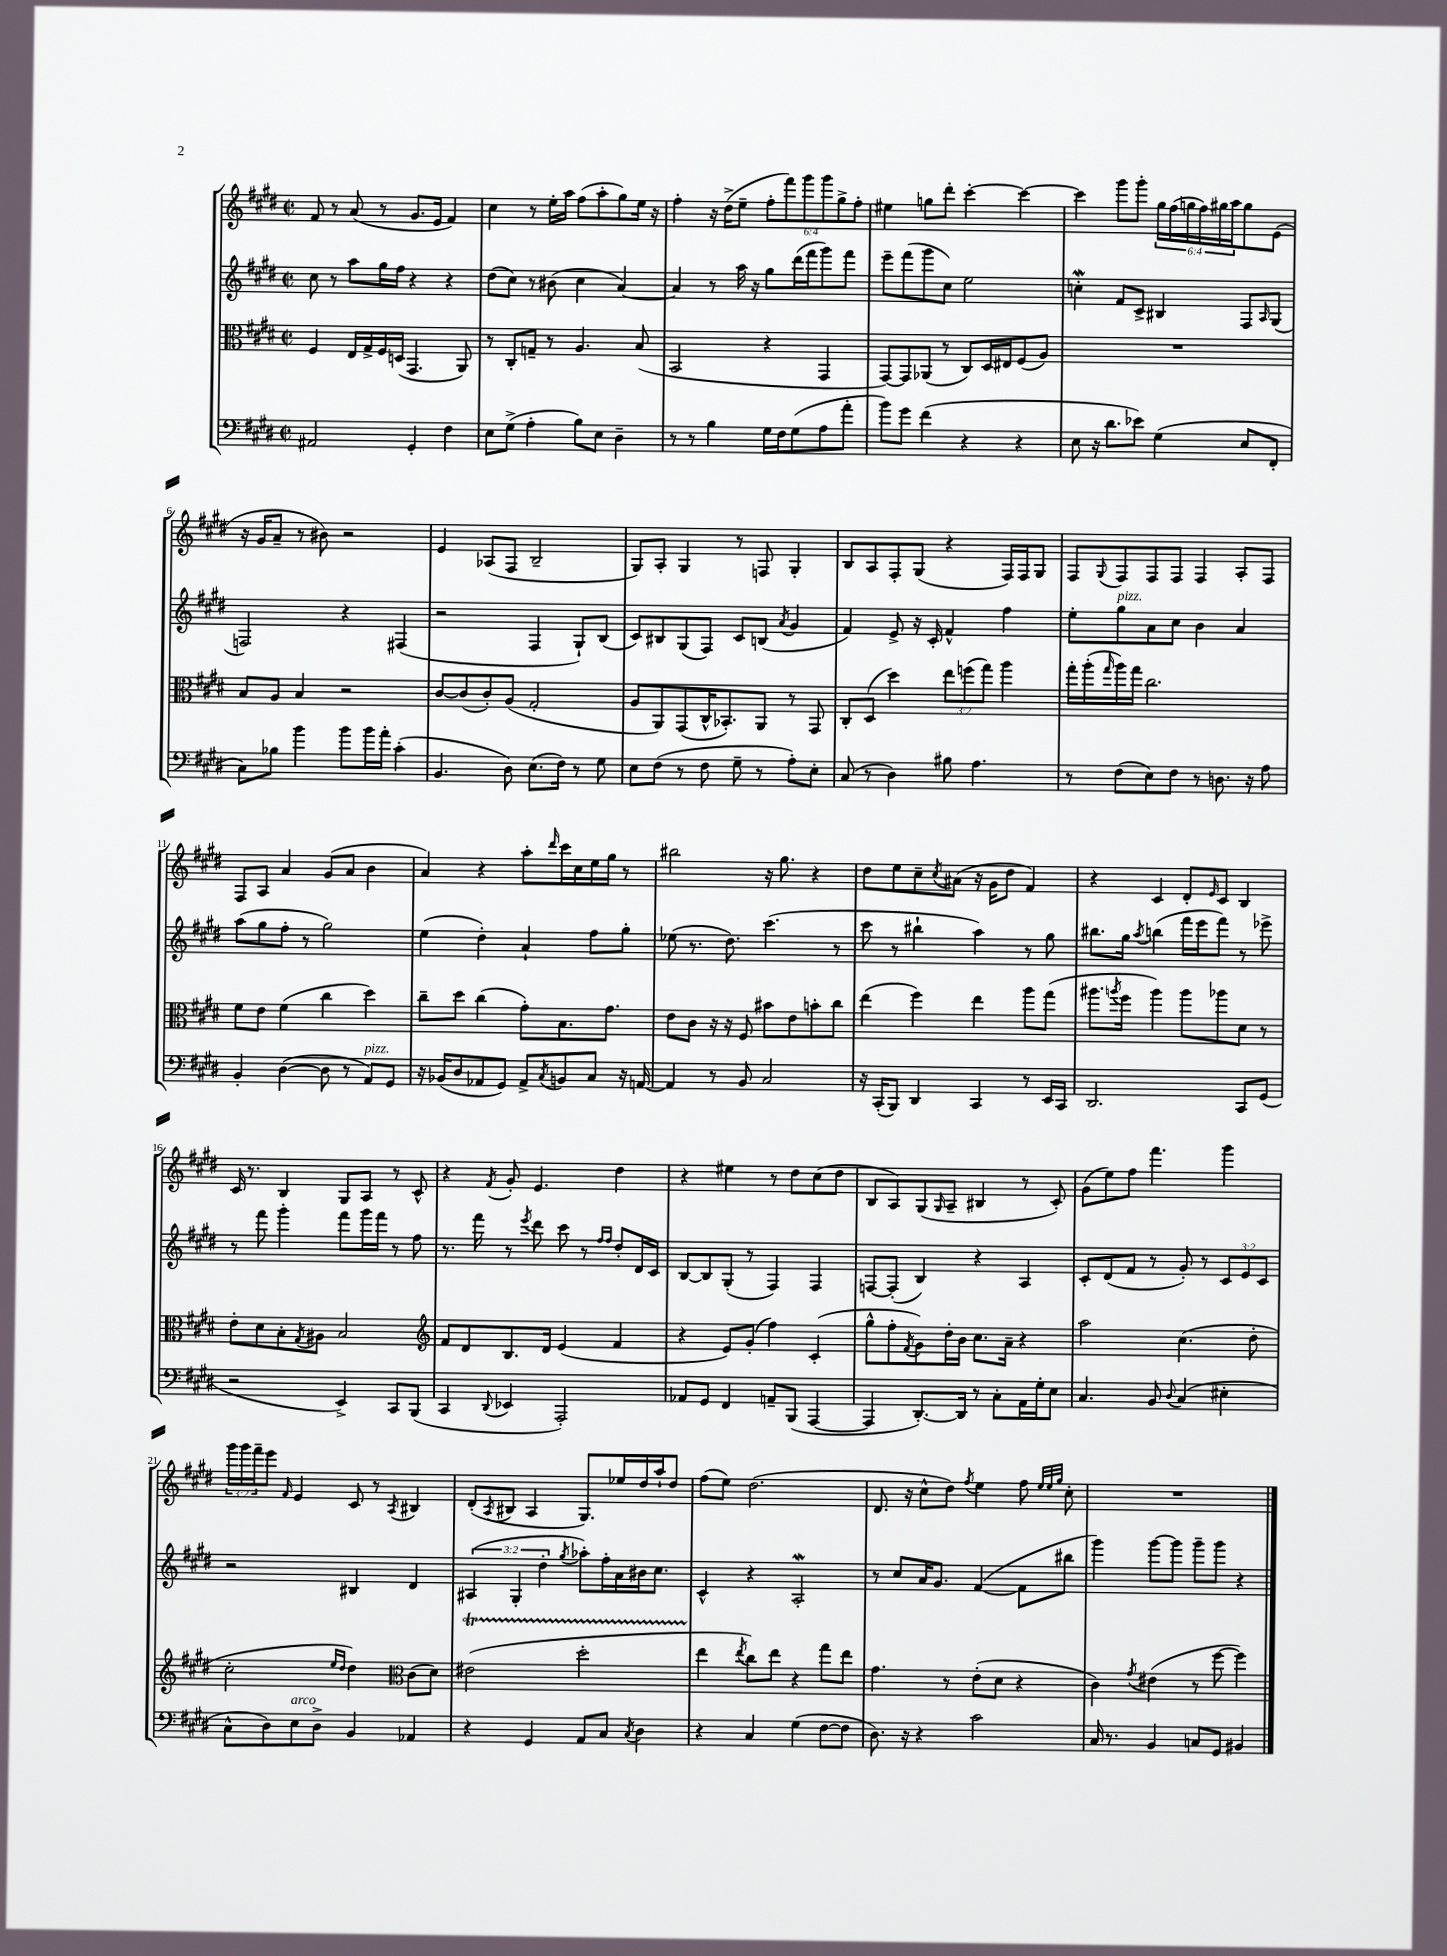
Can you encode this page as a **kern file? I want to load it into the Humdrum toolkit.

**kern	**kern	**kern	**kern
*part4	*part3	*part2	*part1
*staff4	*staff3	*staff2	*staff1
*clefF4	*clefC3	*clefG2	*clefG2
*k[f#c#g#d#]	*k[f#c#g#d#]	*k[f#c#g#d#]	*k[f#c#g#d#]
*M2/2	*M2/2	*M2/2	*M2/2
*met(c|)	*met(c|)	*met(c|)	*met(c|)
=1	=1	=1	=1
2AA#X/	4F#/	8cc#\	8f#/
.	.	8r	8r
.	16E/LL	8aa\L	(8a/
.	16G#^/	.	.
.	16F#/	16gg#\L	8r
.	(16Dn/JJ	16ff#\JJ	.
4GG#'/	4.GG#/	4r	8.g#/L
.	.	.	16e/Jk
4F#\	.	4r	4f#/)
.	8AA/)	.	.
=2	=2	=2	=2
8E\L	8r	(8dd#\L	4cc#\
(8G#^\J	8C#'/L	8cc#\J)	.
4A'\	8Gn~/J	8r	8r
.	8r	(8b#X\	16ee'\LL
.	.	.	16aa\JJ
8B\L)	4.A/	4cc#\	(8ff#\L
8E\J	.	.	8aa'\
4D#~\	.	[4a/)	8gg#\)
.	(8B/	.	16ee\Jk
.	.	.	16r
=3	=3	=3	=3
8r	2BB/	4a/]	4ff#'\
8r	.	.	.
4B\	.	8r	16r
.	.	.	(16dd#^\KL
.	.	16aa\	8ee~\J
.	.	16r	.
16G#\LL	4r	8gg#\L	12ff#'\L
16F#\J	.	.	.
.	.	.	12fff#\)
(8G#\	.	(16ddd#\L	.
.	.	.	12ggg#\
.	.	16fff#\J	.
8A\	4GG#/	8ggg#\)	12ggg#\
.	.	.	12gg#^\
8a'\J	.	8fff#\J	.
.	.	.	12ff#'\J
=4	=4	=4	=4
8b\L)	[8GG#/L)	8eee~\L	4ee#X\
8g#\J	8GG#/]	(8fff#\	.
(4f#\	(8AA-X/J	8ggg#\	8ggn\L
.	8r	8cc#\J)	8ddd#'\J
4r	8C#/L)	2ee\	[4ccc#'\
.	16D#/L	.	.
.	16E#X/J	.	.
4r	(8F#/	.	4ccc#\_
.	8A/J)	.	.
=5	=5	=5	=5
8E\	1r	4ccnw'\	4ccc#\]
16r	.	.	.
8.d#\L	.	.	.
.	.	8f#/L	8ggg#\L
8e-X\J)	.	8c#^/J	8ggg#'\J
(4G#\	.	4B#X/	24gg#\LL
.	.	.	(24ff#\
.	.	.	24ggn\
.	.	.	24ff#\)
.	.	.	24gg#X\
.	.	.	24aa\J
8E/L	.	8F#/L	8gg#\
.	.	16qqA/	.
8FF#'/J	.	(8G#/J	(8e\J
!!LO:LB:g=z
=6	=6	=6	=6
8C#\L)	8B/L	2Fn/)	16r
.	.	.	16g#/KL
8B-X\J	8A/J	.	8a~/J
4b\	4B/	.	8r
.	.	.	8b#X\)
8b\L	2r	4r	2r
16b\L	.	.	.
16a'\JJ	.	.	.
(4c#'\	.	(4F#X/	.
=7	=7	=7	=7
4.BB/	[8c#/L	2r	4e/
.	(8c#/]	.	.
.	8c#'/)	.	(8A-X/L
8D#\)	(8A/J	.	8F#/J
(8.E\L	2G#'/	4F#/	2B~/
16F#\Jk)	.	.	.
8r	.	8G#`/L)	.
8G#\	.	(8B/J	.
=8	=8	=8	=8
8E\L	8A/L	8c#/L)	8G#/L)
(8F#\J	8AA/)	8B#X/	8A'/J
8r	(8GG#/	(8G#/	4G#/
8F#\	16C#^^/K	8F#/J)	.
.	8.BB-X'/)	.	.
8G#~\	.	8c#/L	8r
8r	8AA/J	(8Bn/J	8Fn/
.	.	8qa/	.
8A'\L)	8r	4g#/	4G#'/
8E'\J	8GG#/	.	.
=9	=9	=9	=9
(8C#/	8C#'/L	4f#/)	8B/L
8r	(8D#/J	.	8A/
4D#\)	4dd#\)	8e^/	8F#'/
.	.	16r	(8G#/J
.	.	16c#'/	.
8B#X\	12ee\L	4f#^^/	4r
.	(12ffn\	.	.
4.A\	.	.	.
.	12gg#\J)	.	.
.	4aa\	4ff#\	16F#/LL)
.	.	.	16F#/J
.	.	.	8G#/J
=10	=10	=10	=10
8r	16gg#'\LL	8ee'\L	8F#/L
.	(16aa'\	.	.
.	16qqgg#/	.	8qqG#/
!	!	!LO:TX:a:i:t=pizz.	!
(8F#\L	16aa\)	8gg#\	8F#/
.	16gg#\JJ	.	.
8E\)	2.cc#\	8a\	8F#/
8F#\J	.	8cc#\J	8F#/J
8r	.	4b\	4F#/
8.Dn\	.	.	.
.	.	4a/	8A'/L
16r	.	.	.
8A\	.	.	8F#/J
!!LO:LB:g=z
=11	=11	=11	=11
4BB'/	8f#\L	(8aa\L	8F#/L
.	8e\J	8gg#\	8A/J
([4D#\	(4f#\	8ff#'\J	4a/
.	.	8r	.
8D#\]	4cc#\	2gg#\)	(8g#/L
8r	.	.	8a/J
!LO:TX:a:i:t=pizz.	!	!	!
8AA/L)	4dd#\)	.	4b\
8GG#/J	.	.	.
=12	=12	=12	=12
16r	8cc#~\L	(4ee\	4a/)
(16BB-X/KL	.	.	.
8D#/	8dd#\J	.	.
8AA-X/	(4cc#\	4dd#'\)	4r
8GG#/J)	.	.	.
8AA-^/L	8g#'\L)	4a`/	8aa'\L
8qC#/	.	.	16qqddd#/
8BBn/	8.B\	.	16ccc#\L
.	.	.	16cc#\
8C#/J	.	8ff#\L	16ee\
.	8.g#\J	.	16gg#\JJ
16r	.	8gg#'\J	8r
[16AAn/	.	.	.
=13	=13	=13	=13
4AA/]	8e\L	(8ee-X\	2bb#X\
.	8c#\J	8.r	.
8r	16r	.	.
.	16r	8.dd#\)	.
8BB/	8F#/	.	.
2C#/	8b#X\L	(4.ccc#\	16r
.	.	.	8.gg#\
.	8e\	.	.
.	8bn'\	.	4r
.	8cc#\J	8r	.
=14	=14	=14	=14
16r	(4ee\	8ccc#\	8dd#\L
(16CC#'/KL	.	.	.
8BBB/J)	.	8r	8ee\
4DD#/	4ff#\)	4bb#X`\	8cc#~\
.	.	.	8qcc#/
.	.	.	(8a#X\J
4CC#/	4ee\	4aa\)	16r
.	.	.	16g#\KL
.	.	.	8dd#\J
8r	8aa\L	8r	4f#/)
16EE/LL	(8gg#\J	8gg#\	.
16CC#/JJ	.	.	.
=15	=15	=15	=15
2.DD#/	8.aa#X\L	8.bb#X\L	4r
.	8qaan/	.	.
.	16ff#\Jk	16gg#\Jk	.
.	.	8qaa/	.
.	4aa\)	(4bbn\	4c#/
.	8aa\L	16fff#\LL	8d#'/L
.	.	16eee\J	.
.	.	.	16qqe/
.	8aa-X\	8fff#\J)	8c#/J
8CC#/L	8d#\J	8r	4B/
(8GG#/J	8r	8eee-X^\	.
!!LO:LB:g=z
=16	=16	=16	=16
2r	8e'\L	8r	16c#/
.	.	.	8.r
.	8d#\	8fff#\	.
.	8B'\	4ggg#'\	4B/
.	8qG#/	.	.
.	8A#X\J	.	.
4EE^/)	2B/	8fff#\L	8G#/L
.	.	16ggg#\L	8A/J
.	.	16fff#\JJ	.
8CC#/L	.	8r	8r
(8BBB/J	.	8ff#\	8c#^^/
=17	=17	=17	=17
*	*clefG2	*	*
4CC#/	8f#/L	8.r	4r
.	8d#/	.	.
.	.	16fff#\	.
8qqDD#/	.	.	8qf#/
4EE-X/	8.B/	8r	8g#'/
.	.	8qeee/	.
.	.	8ddd#\	4.e/
.	16d#/Jk	.	.
2AAA'/)	(4e/	8ccc#\	.
.	.	8r	.
.	.	16qqff#/LL	.
.	.	16qqff#/JJ	.
.	4f#/	8dd#'/L	4dd#\
.	.	16d#/L	.
.	.	16c#/JJ	.
=18	=18	=18	=18
8AA-X/L	4r	[8B/L	4r
8GG#/J	.	8B/]	.
4FF#/	8e/L)	(8G#'/J	4ee#X\
.	(8g#'/J	8r	.
8AAn~/L	4ff#\)	4F#/)	8r
(8BBB/J	.	.	8dd#\L
[4AAA/	(4c#'/	4F#/	(8cc#\
.	.	.	8dd#\J
=19	=19	=19	=19
4AAA/]	8gg#^^\L	[8Fn/L	8B/L
.	8ff#'\	(8F'/J]	8A/)
.	8qf#/	.	.
[8.DD#'/L)	8g#\)	4B/)	(8G#/
.	.	.	16qqG#/
.	16dd#'\L	.	8A~/J
16DD#/Jk]	16b\JJ	.	.
8r	8.cc#\L	4r	4B#X/
8C#'\L	.	.	.
.	16a~\Jk	.	.
16AA\L	4r	4A/	8r
16G#'\J	.	.	.
8E\J	.	.	8c#'/)
=20	=20	=20	=20
4.C#/	2aa\	8c#'/L	(8g#\L
.	.	(8d#/	8ee\)
.	.	8f#/J	8ff#\J
8BB/	.	8r	4.fff#\
8qqD#/	.	.	.
(4C#/	(4.cc#\	8g#'/)	.
.	.	8r	.
4E#X'\	.	12c#/L	4ggg#\
.	.	12e/	.
.	8dd#'\	.	.
.	.	12c#/J	.
!!LO:LB:g=z
=21	=21	=21	=21
8C#^^\L	2cc#'\	2r	24ggg#\LL
.	.	.	24ggg#\
.	.	.	24fff#~\J
8D#\)	.	.	8eee\J
.	.	.	16qqf#/
!LO:TX:a:i:t=arco	!	!	!
8E\	.	.	4e/
8D#^\J	.	.	.
.	16qqee/LL	.	.
.	16qqdd#/JJ	.	.
4BB/	4dd#\)	4B#X/	8c#/
.	.	.	8r
*	*clefC3	*	*
.	.	.	8qA/
4AA-X/	(8c#\L	4d#/	4B#X/
.	8d#\J)	.	.
=22	=22	=22	=22
4r	(2e#Xt\	(6A#X/	(8d#'/L
.	.	.	8qA/
.	.	.	8B#X/J
.	.	6G#'/	.
4GG#/	.	.	4A/
.	.	6dd#'\	.
.	.	8qgg#/	.
8AA/L	2dd#TTT'\	8aa-X'\L)	8.G#/L)
8C#/J	.	16ff#'\L	.
.	.	16a\	16ee-X/L
8qC#/	.	.	.
4D#\	.	16b#X\J	16dd#/
.	.	8.cc#\J	16aa`/J
.	.	.	8dd#/J
=23	=23	=23	=23
4r	4ee\	4c#^^/	(8ff#\L
.	.	.	8ee\J)
.	8qee/	.	.
4C#/	8cc#\L)	4r	(2.dd#\
.	8ee\J	.	.
(4G#\	4r	2Aw'/	.
[8F#\L	8gg#\L	.	.
8F#\J]	8ee\J	.	.
=24	=24	=24	=24
8.D#\)	4.g#\	8r	8.d#/
.	.	8cc#/L	.
16r	.	.	16r
4r	.	16a/K	8cc#^^\L
.	.	8.g#/J	.
.	8r	.	8dd#\J)
.	.	.	8qff#/
2c#\	(8e'\L	([4f#/	4ee\
.	8d#\J	.	.
.	4r	8f#\L]	8ff#\
.	.	.	32qqee/LLL
.	.	.	32qqee/
.	.	.	32qqgg#/JJJ
.	.	8bb#X\J	8cc#'\
=25	=25	=25	=25
16C#/	4c#\)	4ggg#\)	1r
8.r	.	.	.
.	8qg#/	.	.
4BB/	(4e#X\	[8ggg#\L	.
.	.	8ggg#\J]	.
8Cn/L	8r	8ggg#~\L	.
8GG#/J	[8ff#\	8ggg#\J	.
4BB#X/	4ff#\])	4r	.
==	==	==	==
*-	*-	*-	*-
